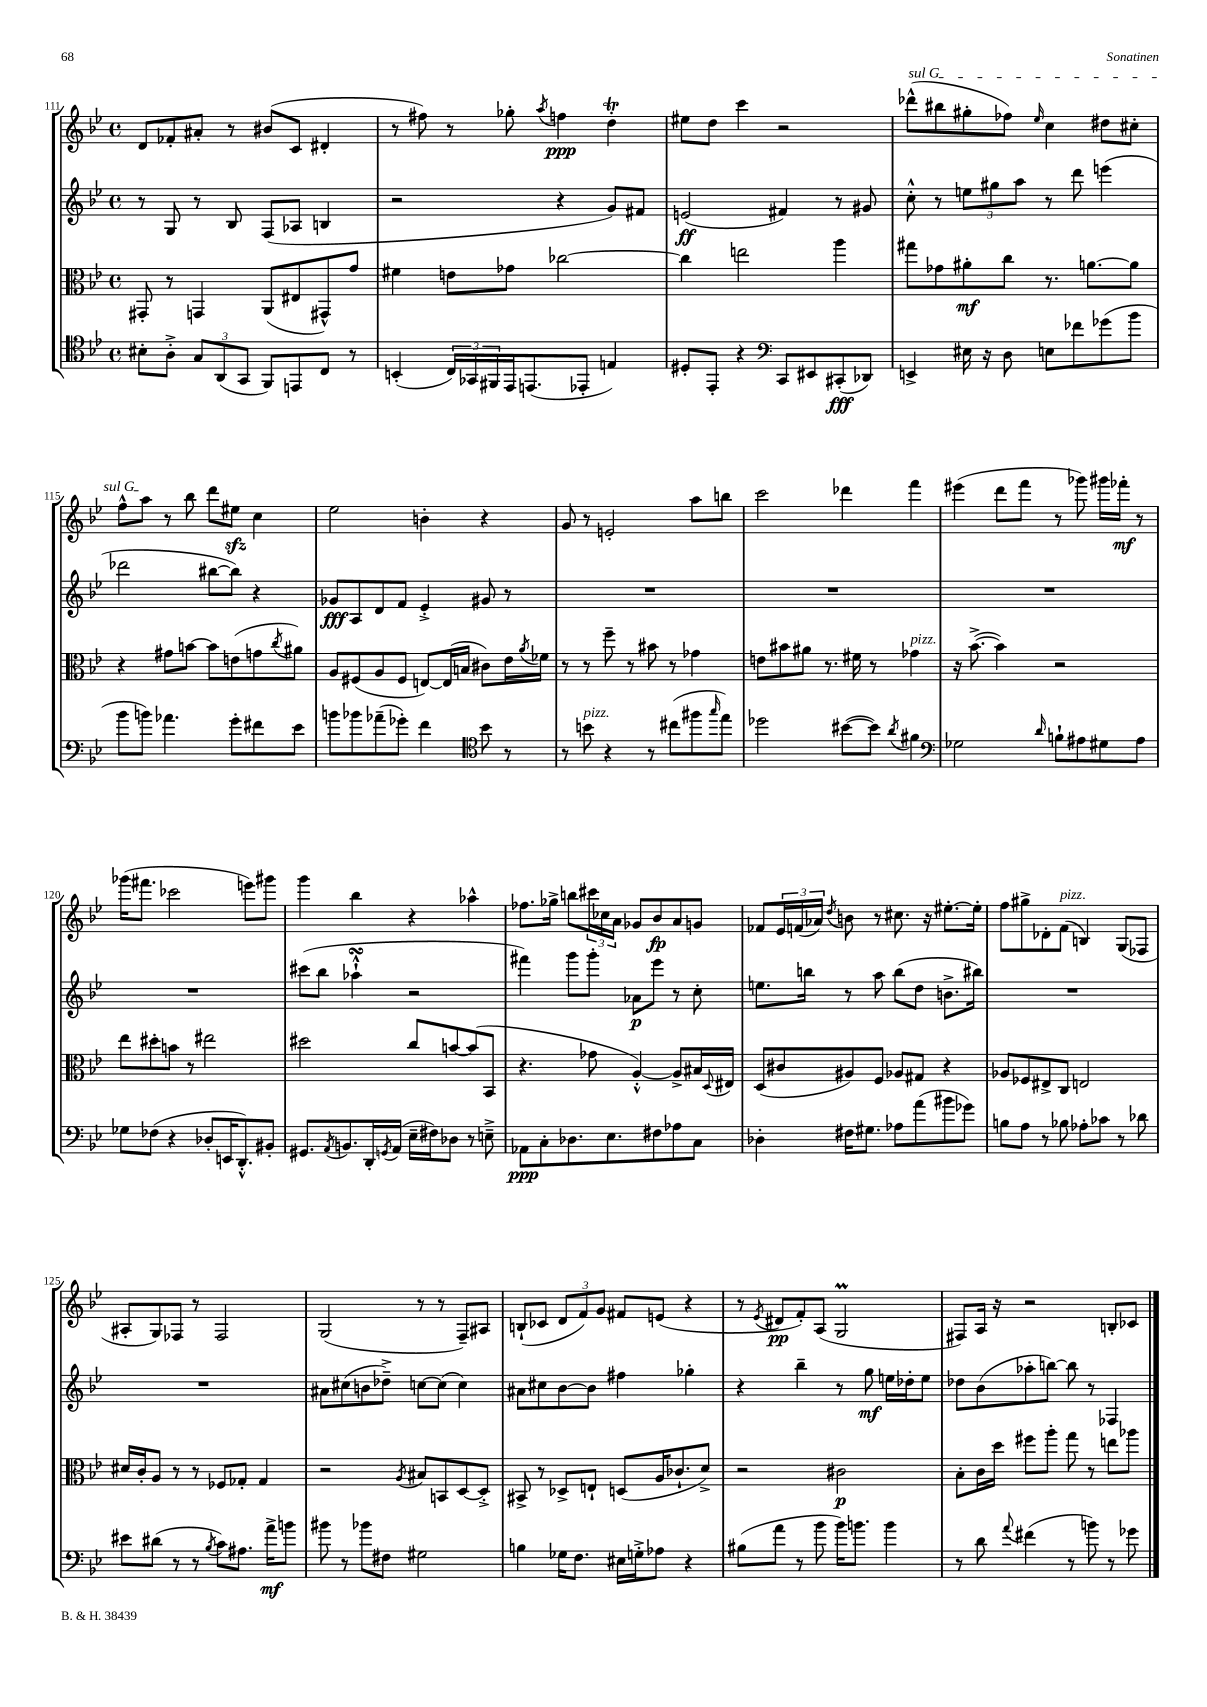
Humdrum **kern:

**kern	**kern	**kern	**kern
*staff4	*staff3	*staff2	*staff1
*clefC4	*clefC3	*clefG2	*clefG2
*k[b-e-]	*k[b-e-]	*k[b-e-]	*k[b-e-]
*M4/4	*M4/4	*M4/4	*M4/4
*met(c)	*met(c)	*met(c)	*met(c)
8B#'	8GG#'	8r	8d
8A'^	8r	8G	8f-'
12G	4GG	8r	8a#'
(12AA	.	.	.
.	.	8B-	8r
12GG	.	.	.
8FF)	(8AA	(8F	(8b#
8EE	8E#	8A-	8c
8C	8GG#^^)	4B	4d#'
8r	8g	.	.
=	=	=	=
(4BB'	4f#	2r	8r
.	.	.	8ff#)
24C)	8e	.	8r
24GG-	.	.	.
24FF#	.	.	.
16EE-	8g-	.	8gg-'
(8.EE	.	.	.
.	.	.	8qaa
.	[2cc-	4r	4ff
8EE-'	.	.	.
4E)	.	8g)	4dd'
.	.	8f#	.
=	=	=	=
8D#'	4cc-]	(2e	8ee#
8EE-'	.	.	8dd
4r	2ee	.	4ccc
*clefF4	*	*	*
8CC	.	4f#)	2r
8EE#	.	.	.
(8CC#'	4aa	8r	.
8DD-)	.	8g#	.
=	=	=	=
4EE^	8gg#	8cc'^^	(8ddd-^^
.	8g-	8r	8bb#
16E#	8a#'	12ee	8gg#'
16r	.	.	.
.	.	12gg#	.
8D	8cc	.	8ff-)
.	.	12aa	.
.	.	.	16qqee-
8E	8.r	8r	4cc
8f-	.	8ddd	.
.	[8.a	.	.
(8g-	.	(4eee	8dd#
8b-	8a]	.	8cc#'
=	=	=	=
8b-	4r	2ddd-	8ff^^
8b)	.	.	8aa
4.a-	8g#	.	8r
.	[8b	.	8bb-
.	8b]	[8bb#	8ddd
8g'	(8e	8bb#])	8ee#
8f#	8g	4r	4cc
.	8qcc	.	.
8e-	8a#)	.	.
=	=	=	=
8b	8A	8g-	2ee-
8b-	(8F#	8A	.
(8a-~	8A	8d	.
8g-')	8F#	8f	.
4f	[8E)	4e-'^	4b'
.	(16E]	.	.
.	16B	.	.
*clefC4	*	*	*
8b-	8c#)	8g#	4r
8r	16e-	8r	.
.	8qa	.	.
.	16f-	.	.
=	=	=	=
8r	8r	1r	8g
8b	8r	.	8r
4r	8ff~	.	2e'
.	8r	.	.
8r	8b#	.	.
(8cc#	8r	.	.
8ff#	4g-	.	8aa
16qqgg	.	.	.
8ee-)	.	.	8bb
=	=	=	=
2dd-	8e	1r	2ccc
.	8b#	.	.
.	8a#	.	.
.	8.r	.	.
([8b#	.	.	4ddd-
.	16f#	.	.
8b#])	8r	.	.
8qa	.	.	.
4f#	4g-	.	4fff
=	=	=	=
*clefF4	*	*	*
2G-	16r	1r	(4eee#
.	([8.b-^	.	.
.	4b-])	.	8ddd
.	.	.	8fff
16qqd	.	.	.
8B`	2r	.	8r
8A#	.	.	8ggg-)
8G#	.	.	16ggg#
.	.	.	16fff-'
8A#	.	.	8r
=	=	=	=
8G-	8ee-	1r	(16ggg-
.	.	.	8.fff#
(8F-	8dd#'	.	.
4r	8b	.	2ccc-
.	8r	.	.
8D-'	2ee#	.	.
16EE	.	.	.
8.DD'^^)	.	.	.
.	.	.	8eee)
8BB#'	.	.	8ggg#
=	=	=	=
8.GG#	2dd#	(8ccc#	4ggg
.	.	8bb-	.
8qAA	.	.	.
8.BB	.	.	.
.	.	4aa-`^^	4bb-
16DD'	.	.	.
8qGG	.	.	.
(16AA	.	.	.
16E-~	8cc	2r	4r
16F#)	.	.	.
8D-	[8b	.	.
8r	(8b]	.	4aa-^^
8E~^	8BB-	.	.
=	=	=	=
8AA-	4.r	4fff#)	8.ff-
8C'	.	.	.
.	.	.	16gg-^
8.D-	.	8ggg	8bb
.	8g-	8ggg'	24ccc#
.	.	.	24cc-
8.E-	.	.	.
.	.	.	24a
.	[4A'^^)	8a-	8g-
8F#	.	8eee-	8b-
8A-	8A^]	8r	8a
8C	16B#	8cc'	8g
.	8qqD	.	.
.	16E#	.	.
=	=	=	=
4D-'	(8D	8.ee	8f-
.	8c#	.	24e-
.	.	.	(24f
.	.	16bb	.
.	.	.	24a-)
.	.	.	8qdd
16F#	8A#)	8r	8b
8.G#	.	.	.
.	8F	8aa	8r
8A-	8A-	(8bb	8.cc#
(8a	8G#	8dd	.
.	.	.	16r
8b#	4r	8.b^	[8.ee#'
8g-)	.	.	.
.	.	16bb#)	16ee#']
=	=	=	=
8B	8A-	1r	8ff
8A	8F-	.	8gg#^
8r	8E#^	.	8d-'
8B-	8C	.	(8f
8A-'	2E	.	4B)
8c-	.	.	.
8r	.	.	(8G
8d-	.	.	8F-
=	=	=	=
8e#	16d#	1r	8A#'
.	16c'	.	.
(8d#	8A	.	8G)
8r	8r	.	8F-
8r	8r	.	8r
8qB-	.	.	.
8c)	8F-	.	2F-
8.A#	8G-'	.	.
.	4G-	.	.
16a^	.	.	.
8b	.	.	.
=	=	=	=
8b#	2r	8a#	(2G
8r	.	(8cc#	.
8b-	.	8b	.
8F#	.	8dd-~^)	.
.	8qA	.	.
2G#	8B#	[8cc	8r
.	8BB	(8cc]	8r
.	[8D	4cc)	8F~)
.	8D'^]	.	8A#
=	=	=	=
4B	8BB#^	8a#	(8B`
.	8r	8cc#	8c-
16G-	8D-^	[8b-	12d
8.F	.	.	.
.	.	.	12f)
.	8E`	8b-]	.
.	.	.	12g
16E#	(8D	4ff#	8f#
16G'^	.	.	.
8A-	16A	.	(8e
.	8.c-`	.	.
4r	.	4gg-'	4r
.	8d^)	.	.
=	=	=	=
(8B#	2r	4r	8r
.	.	.	8qe-
8a	.	.	8d#
8r	.	4bb-~	8f')
8b-	.	.	(8A
16b-)	2c#	8r	2G
8.b	.	.	.
.	.	8gg	.
4b	.	16ee	.
.	.	16dd-'	.
.	.	8ee	.
=	=	=	=
8r	8B-'	8dd-	8F#)
8d	16c	(8b-	16A
.	16dd	.	16r
8qqa	.	.	.
(4f#	8ff#	8aa-'	2r
.	8aa'	[8bb)	.
8r	8gg	8bb]	.
8b)	8r	8r	.
8r	8ee	4F-	8B'
8g-	8aa-	.	8c-
==	==	==	==
*-	*-	*-	*-
